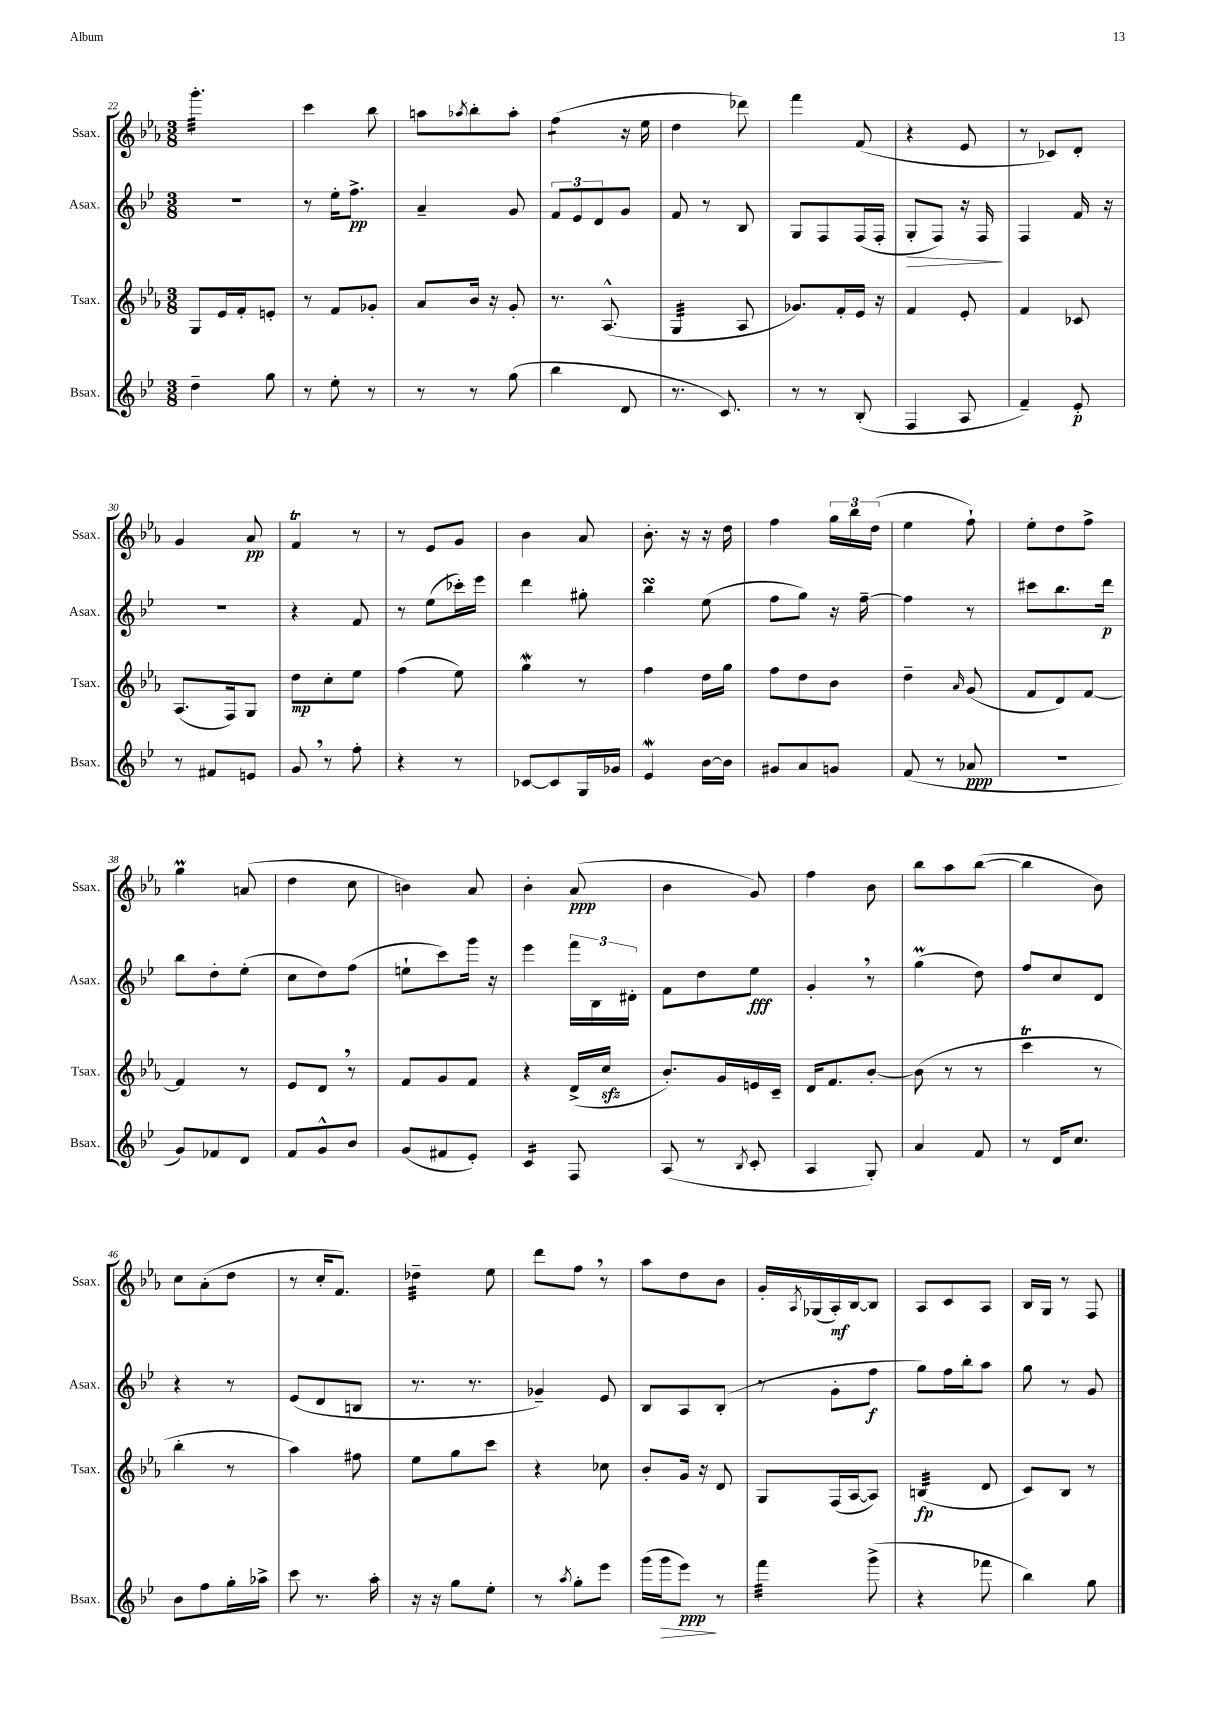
<<
\new StaffGroup <<
\new Staff = "s0" \with { instrumentName = "Ssax." shortInstrumentName = "Ssax." } {
    \clef treble \key ees \major \numericTimeSignature \time 3/8
    g'''4.:32-. |
    c'''4 bes''8 |
    a''8 \acciaccatura { aes''8 } bes''8-. aes''8-. |
    f''4:8( r16 ees''16 |
    d''4 des'''8) |
    f'''4 f'8( |
    r4 ees'8 |
    r8 ces'8) d'8-. |
    g'4 aes'8\pp |
    f'4\trill r8 |
    r8 ees'8 g'8 |
    bes'4 aes'8 |
    bes'8.-. r16 r16 d''16 |
    f''4 \tuplet 3/2 { g''16 bes''16 d''16( } |
    ees''4 f''8-!) |
    ees''8-. d''8 f''8-> |
    g''4\prall a'8( |
    d''4 c''8 |
    b'4) aes'8 |
    bes'4-. aes'8\ppp( |
    bes'4 g'8) |
    f''4 bes'8 |
    bes''8 aes''8 bes''8~( |
    bes''4 bes'8) |
    c''8 aes'8-.( d''8 |
    r8 c''16-. f'8.) |
    des''4:32-- ees''8 |
    d'''8 f''8 \breathe r8 |
    aes''8 d''8 bes'8 |
    g'16-. \acciaccatura { aes8 } ges16( aes16-.\mf) bes16~ bes8 |
    aes8 c'8 aes8 |
    bes16 g16 r8 f8 \bar "|." |
}
\new Staff = "s1" \with { instrumentName = "Asax." shortInstrumentName = "Asax." } {
    \clef treble \key bes \major \numericTimeSignature \time 3/8
    R4. |
    r8 ees''16-. f''8.->\pp |
    a'4-- g'8 |
    \tuplet 3/2 { f'8 ees'8 d'8 } g'8 |
    f'8 r8 bes8 |
    g8 f8 f16( f16-. |
    g8-.\> f8) r16 f16\! |
    f4 f'16 r16 |
    R4. |
    r4 f'8 |
    r8 ees''8( ces'''16-.) ees'''16 |
    d'''4 gis''8-. |
    bes''4\turn ees''8( |
    f''8 g''8) r16 f''16~-- |
    f''4 r8 |
    cis'''8 bes''8. d'''16\p |
    bes''8 d''8-. ees''8-.( |
    c''8 d''8) f''8( |
    e''8-! c'''8) g'''16 r16 |
    ees'''4 \tuplet 3/2 { f'''16 bes16 dis'16-. } |
    f'8 d''8 ees''8\fff |
    g'4-. \breathe r8 |
    g''4\prall( d''8) |
    f''8 c''8 d'8 |
    r4 r8 |
    ees'8( d'8 b8 |
    r8. r8. |
    ges'4--) ees'8 |
    bes8 a8 bes8-.( |
    r8 g'8-. f''8\f |
    g''8) f''16 bes''16-. a''8 |
    g''8 r8 g'8 \bar "|." |
}
\new Staff = "s2" \with { instrumentName = "Tsax." shortInstrumentName = "Tsax." } {
    \clef treble \key ees \major \numericTimeSignature \time 3/8
    g8 ees'16 f'16-. e'8-. |
    r8 f'8 ges'8-. |
    aes'8 bes'16 r16 g'8-. |
    r8. aes8.-^( |
    g4:32 aes8 |
    ges'8.) f'16-. ees'16 r16 |
    f'4 ees'8-. |
    f'4 ces'8 |
    aes8.( f16) g8 |
    d''8\mp c''8-. ees''8 |
    f''4( ees''8) |
    g''4\mordent r8 |
    f''4 d''16 g''16 |
    f''8 d''8 bes'8 |
    d''4-- \grace { aes'16 } g'8( |
    f'8 d'8) f'8~ |
    f'4 r8 |
    ees'8 d'8 \breathe r8 |
    f'8 g'8 f'8 |
    r4 d'16->( c''16\sfz |
    bes'8.-.) g'16 e'16 c'16-- |
    d'16 f'8. bes'8~-. |
    bes'8( r8 r8 |
    c'''4\trill r8 |
    bes''4-. r8 |
    aes''4) fis''8 |
    ees''8 g''8 c'''8 |
    r4 ces''8 |
    bes'8-. g'16 r16 d'8 |
    g8 f16( aes16~ aes8) |
    b4:32\fp( d'8 |
    c'8) bes8 r8 \bar "|." |
}
\new Staff = "s3" \with { instrumentName = "Bsax." shortInstrumentName = "Bsax." } {
    \clef treble \key bes \major \numericTimeSignature \time 3/8
    d''4-- g''8 |
    r8 ees''8-. r8 |
    r8 r8 g''8( |
    bes''4 d'8 |
    r8. c'8.) |
    r8 r8 bes8-.( |
    f4 a8 |
    f'4--) ees'8-.\p |
    r8 fis'8 e'8 |
    g'8 \breathe r8 f''8-. |
    r4 r8 |
    ces'8~ ces'8 g16 ges'16 |
    ees'4\mordent bes'16~ bes'16 |
    gis'8 a'8 g'8 |
    f'8( r8 aes'8\ppp |
    r4. |
    g'8) fes'8 d'8 |
    f'8 g'8-^ bes'8 |
    g'8( fis'8 ees'8-.) |
    c'4:16 f8 |
    a8( r8 \acciaccatura { bes8 } c'8-. |
    a4 g8-.) |
    a'4 f'8 |
    r8 d'16 c''8. |
    bes'8 f''8 g''16-. aes''16-> |
    c'''8 r8. a''16-. |
    r16 r16 g''8 ees''8-. |
    r8 \acciaccatura { a''8 } g''8-. ees'''8 |
    g'''16( g'''16\> ees'''8\ppp\!) r8 |
    f'''4:32 g'''8->( |
    r4 fes'''8 |
    bes''4) g''8 \bar "|." |
}
>>
>>
\layout { \context { \Score currentBarNumber = #22 } }
